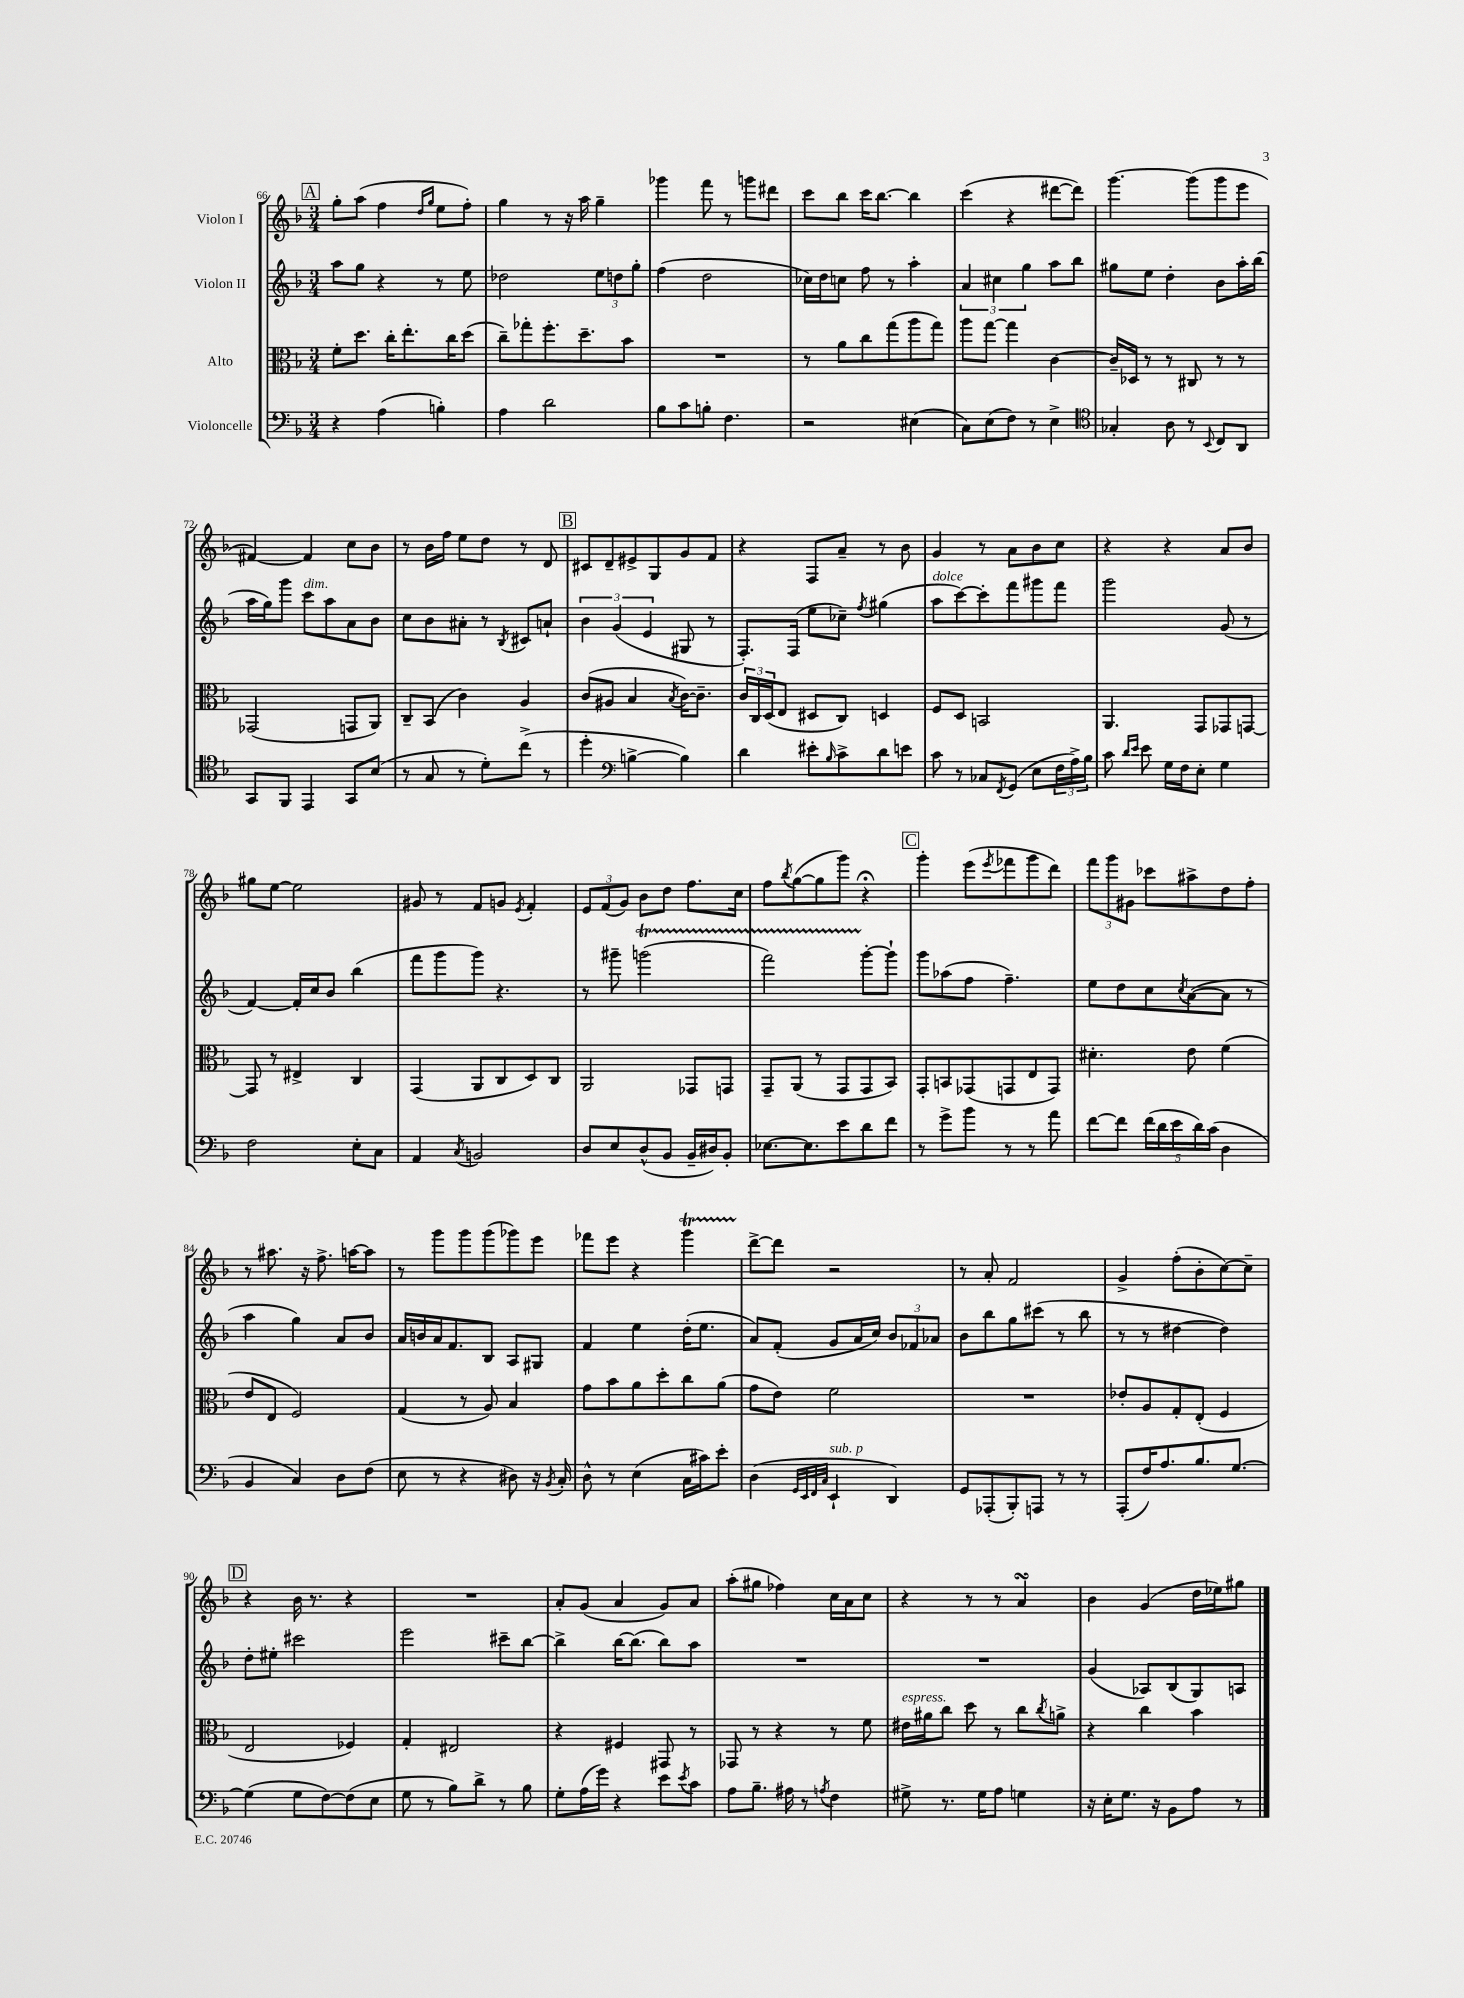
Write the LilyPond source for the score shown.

<<
\new StaffGroup <<
\new Staff = "s0" \with { instrumentName = "Violon I" } {
    \clef treble \key f \major \numericTimeSignature \time 3/4
    \mark \markup { \box "A" } g''8-. a''8( f''4 \grace { d''16 g''16 } e''8 f''8-.) |
    g''4 r8 r16 a''16 g''4-- |
    ges'''4 f'''8 r8 g'''8 dis'''8 |
    c'''8 bes''8 c'''16 bes''8.~ bes''4 |
    c'''4( r4 dis'''8~ dis'''8) |
    g'''4.~ g'''8( g'''8 e'''8 |
    fis'4~) fis'4 c''8 bes'8 |
    r8 bes'16 f''16 e''8 d''8 r8 d'8 |
    \mark \markup { \box "B" } cis'8 d'8-- eis'8-> g8 g'8 f'8 |
    r4 f8 a'8-- r8 bes'8 |
    g'4 r8 a'8 bes'8 c''8 |
    r4 r4 a'8 bes'8 |
    gis''8 e''8~ e''2 |
    gis'8 r8 f'8 g'8 \acciaccatura { e'8 } f'4-. |
    \tuplet 3/2 { e'8 f'8( g'8) } bes'8 d''8 f''8. c''16 |
    f''8 \acciaccatura { bes''8 } g''8~( g''8 g'''8) r4\fermata |
    \mark \markup { \box "C" } g'''4-. e'''8( \acciaccatura { e'''8 } fes'''8 g'''8 d'''8) |
    \tuplet 3/2 { f'''8 g'''8 gis'8 } ces'''8 ais''8-> d''8 f''8-. |
    r8 ais''8. r16 f''8.-> a''16~ a''8 |
    r8 g'''8 g'''8 g'''8( ges'''8) e'''8 |
    fes'''8 e'''8 r4 g'''4\startTrillSpan |
    d'''8~->\stopTrillSpan d'''8 r2 |
    r8 a'8-. f'2 |
    g'4-> f''8-.( bes'8-. c''8~) c''8-- |
    \mark \markup { \box "D" } r4 bes'16 r8. r4 |
    R2. |
    a'8-. g'8( a'4 g'8) a'8 |
    a''8-.( gis''8 fes''4) c''16 a'16 c''8 |
    r4 r8 r8 a'4\turn |
    bes'4 g'4( d''16 ees''16) gis''8 \bar "|." |
}
\new Staff = "s1" \with { instrumentName = "Violon II" } {
    \clef treble \key f \major \numericTimeSignature \time 3/4
    \mark \markup { \box "A" } a''8 g''8 r4 r8 e''8 |
    des''2 \tuplet 3/2 { e''8 d''8 g''8-. } |
    f''4( d''2 |
    ces''16) d''16 c''8 f''8 r8 a''4-. |
    \tuplet 3/2 { a'4 cis''4 g''4 } a''8 bes''8 |
    gis''8 e''8 d''4-. bes'8 a''16-. bes''16( |
    a''16 g''16) g'''8 c'''8^\markup { \italic "dim." } a''8 a'8 bes'8 |
    c''8 bes'8 ais'8-. r8 \acciaccatura { bes8 } cis'8 a'8-! |
    \mark \markup { \box "B" } \tuplet 3/2 { bes'4 g'4( e'4 } gis8 r8 |
    f8.-.) f16( e''8 ces''8--) \acciaccatura { f''8 } gis''4( |
    a''8^\markup { \italic "dolce" } c'''8~) c'''8-. f'''8 gis'''8 f'''8 |
    g'''2 g'8( r8 |
    f'4~) f'16-. c''16 bes'8 bes''4( |
    f'''8 g'''8 g'''8) r4. |
    r8 gis'''8-- g'''2\startTrillSpan( |
    f'''2) g'''8~-.\stopTrillSpan g'''8-! |
    \mark \markup { \box "C" } g'''8 aes''8( f''8 f''4.--) |
    e''8 d''8 c''8 \acciaccatura { c''8 } a'8~( a'8 r8 |
    a''4 g''4) a'8 bes'8 |
    a'16 b'16 a'16 f'8. bes8 a8 gis8 |
    f'4 e''4 d''16-.( e''8. |
    a'8) f'8-.( g'8 a'16 c''16) \tuplet 3/2 { bes'8 fes'8 aes'8 } |
    bes'8 bes''8 g''8 cis'''8( r8 bes''8 |
    r8 r8 dis''4~ dis''4) |
    \mark \markup { \box "D" } d''8-. eis''8-. cis'''2 |
    e'''2 cis'''8-- bes''8~ |
    bes''4-> bes''16~ bes''8.( bes''8) a''8 |
    R2. |
    R2. |
    g'4( aes8) bes8( g8) a8 \bar "|." |
}
\new Staff = "s2" \with { instrumentName = "Alto" } {
    \clef alto \key f \major \numericTimeSignature \time 3/4
    \mark \markup { \box "A" } f'8-. d''8. c''16-. e''8.-. c''16 d''8( |
    c''8--) ges''8-. f''8.-. d''8.-- bes'8 |
    R2. |
    r8 a'8 c''8 g''8( a''8 g''8) |
    a''8 g''8~ g''4 c'4~ |
    c'16-- des16 r8 r8 cis8 r8 r8 |
    ges,2( g,8 a,8) |
    c8-- bes,8( c'4) a4 |
    \mark \markup { \box "B" } c'8( ais8 bes4 \acciaccatura { bes8 } c'16~) c'8.-- |
    \tuplet 3/2 { c'16 c16 d16( } e8 dis8 c8) d4 |
    f8 d8 b,2 |
    a,4. g,8 ges,8 g,8~ |
    g,8 r8 eis4-> c4 |
    g,4( a,8 c8 d8) c8 |
    a,2 ges,8 g,8 |
    g,8-- a,8( r8 g,8 g,8 bes,8) |
    \mark \markup { \box "C" } g,8-. b,8 ges,8( g,8 e8 g,8) |
    dis'4.-. e'8 f'4( |
    e'8 e8 f2) |
    g4( r8 a8) bes4 |
    g'8 bes'8 a'8 d''8-. c''8 a'8( |
    g'8 e'8) f'2 |
    R2. |
    ees'8-. a8 g8-. e8-.( f4 |
    \mark \markup { \box "D" } e2 fes4) |
    g4-. eis2 |
    r4 fis4 gis,8 r8 |
    ges,8 r8 r4 r8 f'8 |
    eis'16^\markup { \italic "espress." } ais'16 c''8 d''8 r8 c''8 \acciaccatura { c''8 } a'8-> |
    r4 c''4 bes'4 \bar "|." |
}
\new Staff = "s3" \with { instrumentName = "Violoncelle" } {
    \clef bass \key f \major \numericTimeSignature \time 3/4
    \mark \markup { \box "A" } r4 a4( b4-.) |
    a4 d'2 |
    bes8 c'8 b8-. f4. |
    r2 eis4( |
    c8) e8( f8) r8 e4-> |
    \clef tenor ges4-. a8 r8 \appoggiatura { bes,8 } c8 a,8 |
    g,8 f,8 e,4 g,8 bes8( |
    r8 g8 r8 d'8-.) c''8->( r8 |
    \mark \markup { \box "B" } d''4-. \clef bass b4~-> b4) |
    d'4 eis'8-. \grace { bes16 } c'8-> d'8 e'8 |
    c'8 r8 ces8 \acciaccatura { f,8 } g,8( e8 \tuplet 3/2 { f16 a16->) bes16 } |
    c'8 \grace { d'16 e'16 } e'8 g16 f16 e8-. g4 |
    f2 e8-. c8 |
    a,4 \acciaccatura { c8 } b,2 |
    d8 e8 d8-^( bes,8 bes,16-- dis16) bes,8-. |
    ees8.~ ees8. e'8 d'8 f'8 |
    \mark \markup { \box "C" } r8 g'8-> bes'8 r8 r8 a'8 |
    f'8~ f'8 \tuplet 5/4 { f'16( d'16 e'16 d'16) c'16( } d4 |
    bes,4 c4) d8 f8( |
    e8 r8 r4 dis8) r16 \acciaccatura { bes,8 } c16-. |
    d8-^ r8 e4( c16 cis'16) e'8-. |
    d4( \grace { g,32 e,32 f,32 c32 } e,4-!^\markup { \italic "sub. p" } d,4) |
    g,8 aes,,8-.( bes,,8-.) a,,8 r8 r8 |
    a,,8-.( f16) a8. bes8. g8.~ |
    \mark \markup { \box "D" } g4( g8 f8~) f8( e8 |
    g8 r8 bes8) d'8-> r8 bes8 |
    g8-. a16( g'16) r4 e'8 \acciaccatura { e'8 } c'8 |
    a8 bes8.-- ais16 r8 \acciaccatura { a8 } f4 |
    gis8-> r8. gis16 a8 g4 |
    r16 e16-. g8. r16 bes,8 a8 r8 \bar "|." |
}
>>
>>
\layout { \context { \Score currentBarNumber = #66 } }
